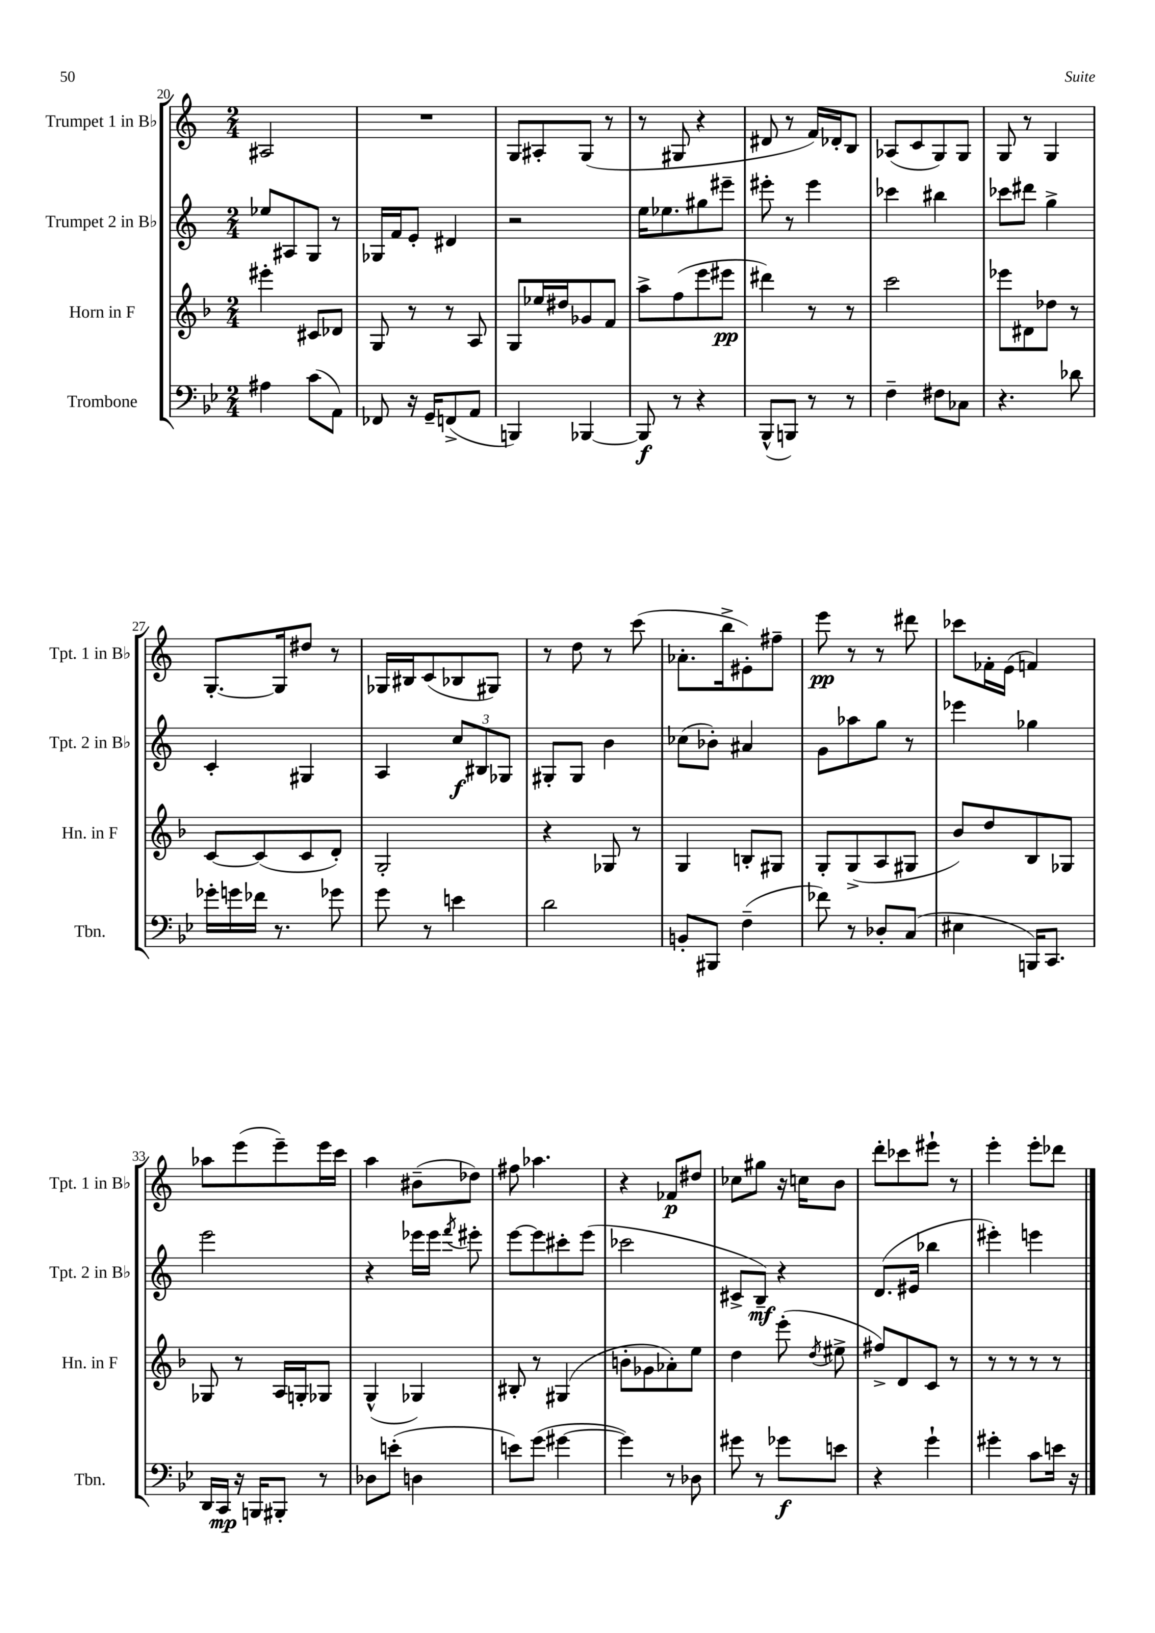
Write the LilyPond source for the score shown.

<<
\new StaffGroup <<
\new Staff = "s0" \with { instrumentName = "Trumpet 1 in Bb" shortInstrumentName = "Tpt. 1 in Bb" } {
    \clef treble \key c \major \numericTimeSignature \time 2/4
    \autoBeamOff ais2 |
    R2 |
    g8[ ais8-. g8]( r8 |
    r8 gis8 r4 |
    dis'8 r8 f'16[) des'16-. b8] |
    aes8[( c'8 g8) g8] |
    g8 r8 g4 |
    g8.[~-. g16 dis''8] r8 |
    ges16[ bis16 c'8( bes8 gis8]) |
    r8 d''8 r8 c'''8( |
    aes'8.[-. b''16-> eis'8-.) fis''8]-- |
    e'''8\pp r8 r8 dis'''8 |
    ces'''8[ fes'16-. e'16]( f'4) |
    aes''8[ e'''8( e'''8--) e'''16 c'''16] |
    a''4 bis'8[--( des''8]) |
    fis''8 aes''4. |
    r4 fes'8[\p dis''8] |
    ces''8[ gis''8] r16 c''16[ b'8] |
    d'''8[-. ces'''8 eis'''8]-! r8 |
    e'''4-. e'''8[-. des'''8] \bar "|." |
}
\new Staff = "s1" \with { instrumentName = "Trumpet 2 in Bb" shortInstrumentName = "Tpt. 2 in Bb" } {
    \clef treble \key c \major \numericTimeSignature \time 2/4
    \autoBeamOff ees''8[ ais8 g8] r8 |
    ges16[ f'16 e'8]-. dis'4 |
    r2 |
    e''16[ ees''8. gis''8 eis'''8]-- |
    eis'''8-. r8 eis'''4 |
    ces'''4 bis''4 |
    ces'''8[ dis'''8] g''4-> |
    c'4-. gis4 |
    a4 \tuplet 3/2 { c''8[\f bis8 ges8] } |
    gis8[-. gis8] b'4 |
    ces''8[( bes'8]-.) ais'4 |
    g'8[ aes''8 g''8] r8 |
    ees'''4 ges''4 |
    e'''2 |
    r4 ees'''16[ ees'''16] \acciaccatura { f'''8 } eis'''8-. |
    e'''8[~ e'''8 cis'''8-. e'''8]( |
    ces'''2 |
    cis'8[-> b8]--\mf) r4 |
    d'8.[( eis'16] bes''4 |
    eis'''4-.) e'''4 \bar "|." |
}
\new Staff = "s2" \with { instrumentName = "Horn in F" shortInstrumentName = "Hn. in F" } {
    \clef treble \key f \major \numericTimeSignature \time 2/4
    \autoBeamOff eis'''4-. cis'8[ des'8] |
    g8 r8 r8 a8 |
    g8[ ees''16 dis''16 ges'8 f'8] |
    a''8[-> f''8( e'''8 eis'''8]\pp |
    dis'''4) r8 r8 |
    c'''2 |
    ees'''8[ dis'8 des''8] r8 |
    c'8[~ c'8( c'8 d'8]-.) |
    g2-. |
    r4 ges8 r8 |
    g4 b8[-. gis8] |
    g8[-. g8->( a8 gis8] |
    bes'8[) d''8 bes8 ges8] |
    ges8 r8 a16[ g16-. ges8] |
    g4-^( ges4) |
    bis8-. r8 gis4( |
    b'8[-. ges'8 aes'8-.) e''8] |
    d''4 e'''8-.( \acciaccatura { d''8 } eis''8-> |
    fis''8[->) d'8 c'8] r8 |
    r8 r8 r8 r8 \bar "|." |
}
\new Staff = "s3" \with { instrumentName = "Trombone" shortInstrumentName = "Tbn." } {
    \clef bass \key bes \major \numericTimeSignature \time 2/4
    \autoBeamOff ais4 c'8[( a,8]) |
    fes,8 r16 g,16[-- f,8->( a,8] |
    b,,4) bes,,4~ |
    bes,,8\f r8 r4 |
    bes,,8[-^( b,,8]) r8 r8 |
    f4-- fis8[ ces8] |
    r4. des'8 |
    ges'16[-. g'16 fes'16] r8. ges'8 |
    g'8 r8 e'4 |
    d'2 |
    b,8[-. bis,,8] f4--( |
    fes'8) r8 des8[-. c8]( |
    eis4 b,,16[) c,8.] |
    d,16[ c,16]\mp r16 b,,16[ bis,,8]-. r8 |
    des8[ e'8]-.( d4 |
    e'8[) g'8]( gis'4~ |
    gis'4) r8 des8 |
    gis'8 r8 ges'8[\f e'8] |
    r4 g'4-! |
    gis'4-. c'8[ e'16] r16 \bar "|." |
}
>>
>>
\layout { \context { \Score currentBarNumber = #20 } }
